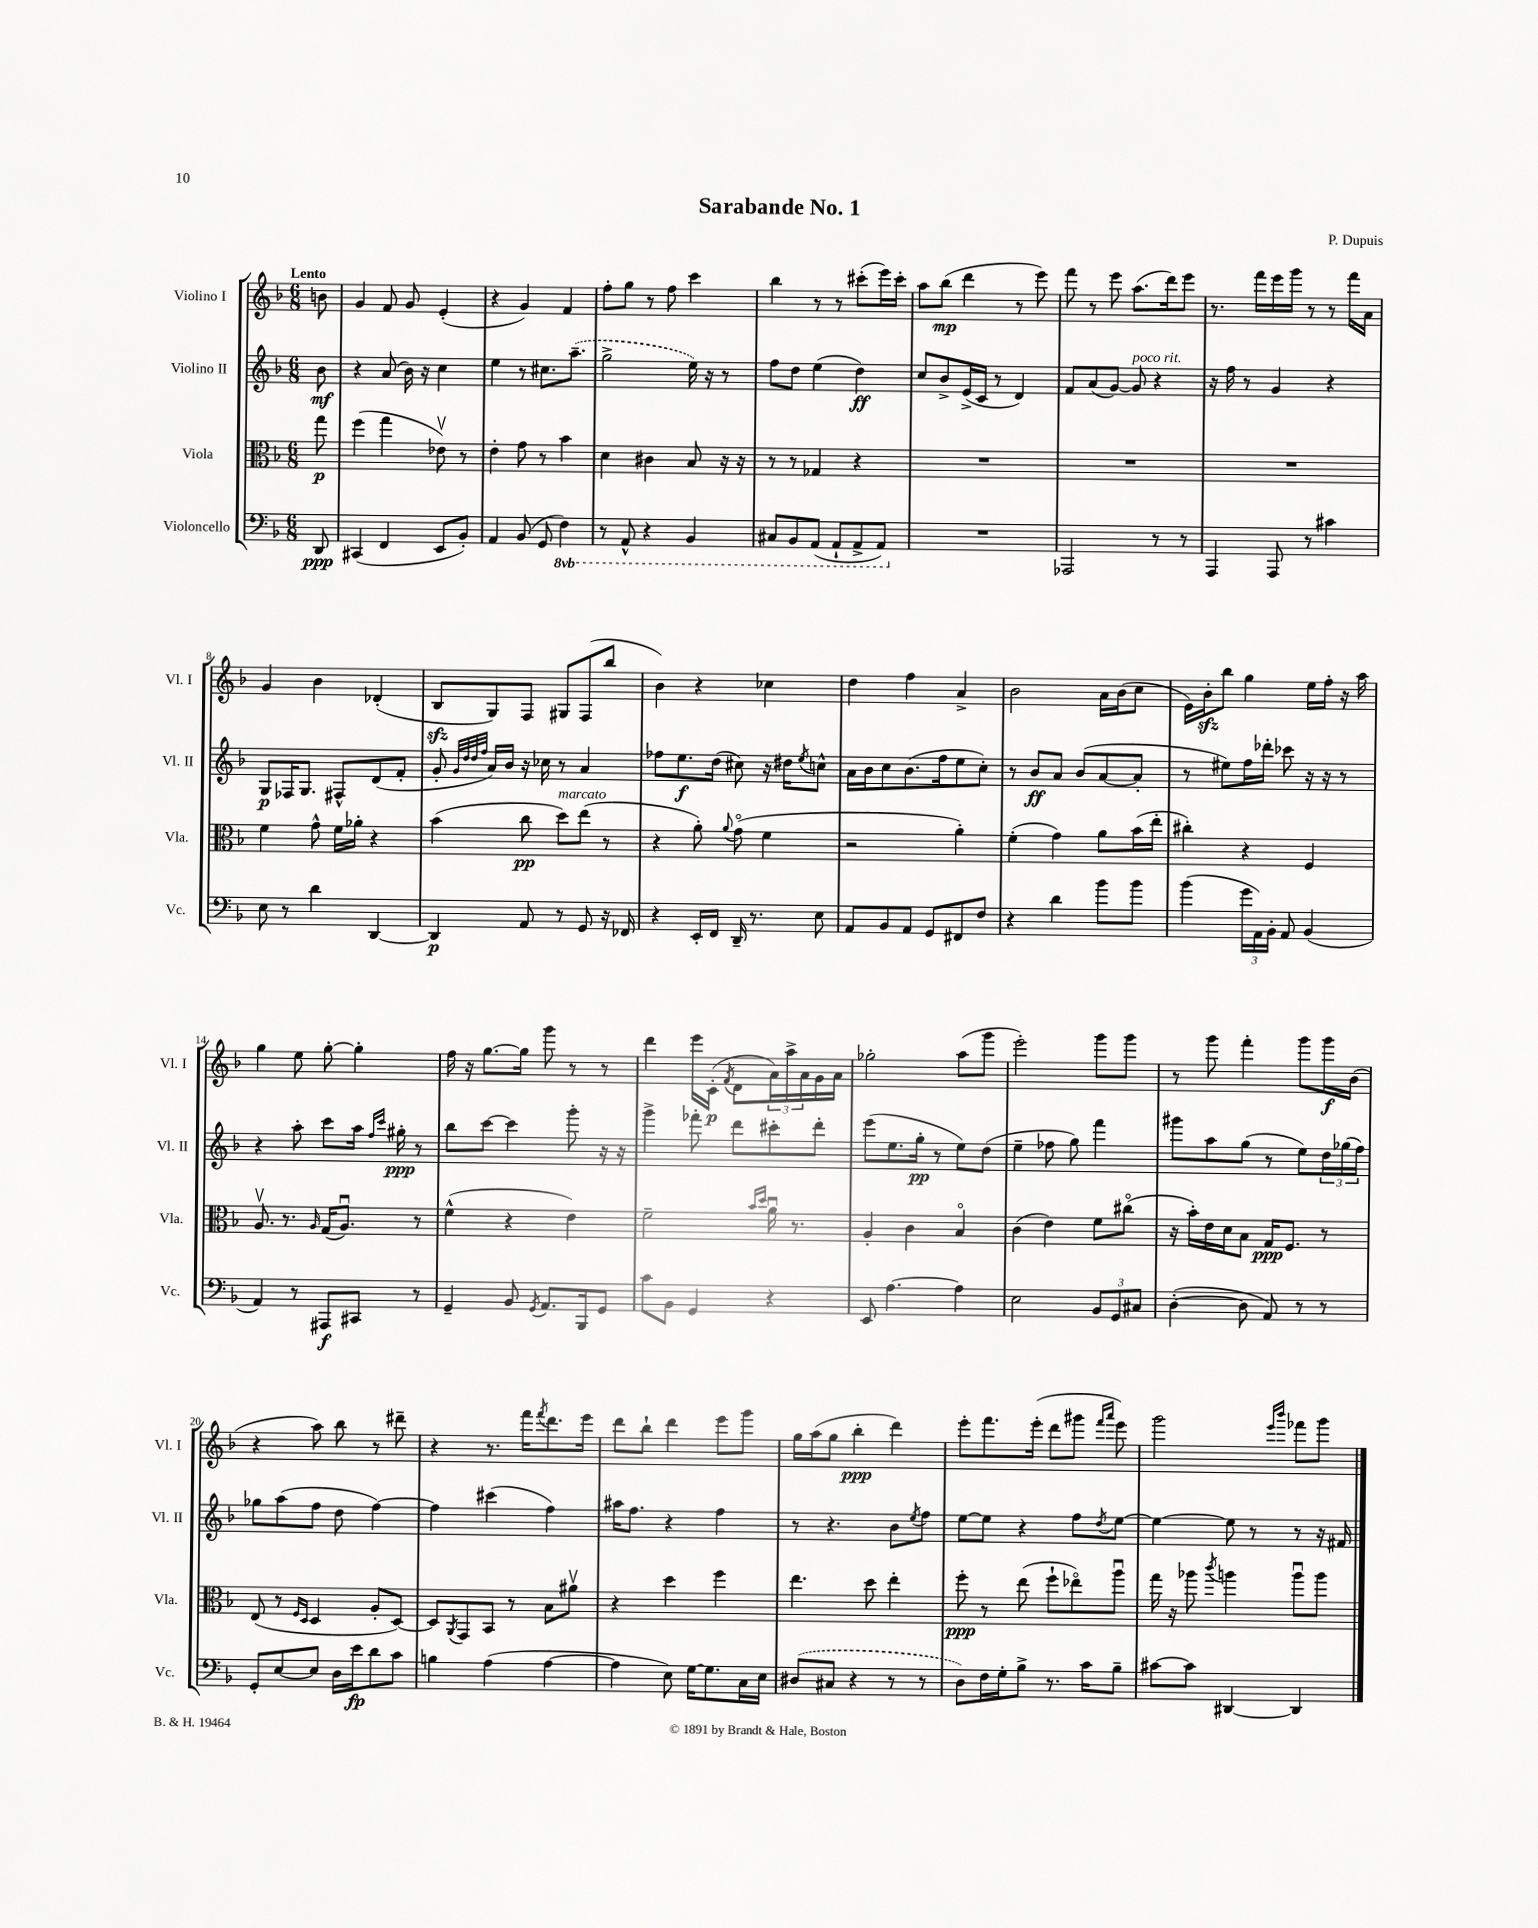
\header { title = "Sarabande No. 1" composer = "P. Dupuis" }
<<
\new StaffGroup <<
\new Staff = "s0" \with { instrumentName = "Violino I" shortInstrumentName = "Vl. I" } {
    \clef treble \key f \major \numericTimeSignature \time 6/8 \partial 8 \tempo "Lento"
    b'8 |
    g'4 f'8 g'8 e'4-.( |
    r4 g'4) f'4 |
    f''8-. g''8 r8 f''8 c'''4 |
    bes''4 r8 r8 cis'''8-.( e'''16) cis'''16-. |
    a''8 bes''8\mp( d'''4 r8 e'''8) |
    f'''8 r8 e'''8 a''8.( d'''16) e'''8 |
    r8. f'''16 e'''16 g'''16 r8 r8 f'''16 a'16 |
    g'4 bes'4 des'4-.( |
    bes8\sfz g8) f8 gis8 f8( bes''8 |
    bes'4) r4 ces''4 |
    d''4 f''4 a'4-> |
    bes'2 a'16 bes'16( c''8 |
    e'16) bes'16-.\sfz bes''8 g''4 e''16 f''16-. r16 a''16 |
    g''4 e''8 g''8~-. g''4-. |
    f''16 r16 g''8.~ g''16 g'''8 r8 r8 |
    d'''4 e'''16 c'16-.\p( \acciaccatura { f'8 } d'8 \tuplet 3/2 { a'16) a''16-> a'16 } g'16 a'16 |
    ges''2-. a''8( g'''8 |
    e'''2-.) g'''8 g'''8 |
    r8 g'''8 f'''4-. g'''8 g'''16\f bes'16( |
    r4 a''8) bes''8 r8 dis'''8-- |
    r4 r8. f'''16 \acciaccatura { f'''8 } d'''8. e'''16 |
    d'''8 bes''8-! d'''4 e'''8 g'''8 |
    g''16 a''16( g''8 bes''4-.\ppp d'''4) |
    e'''8-. f'''8. e'''16-.( d'''8 gis'''8 \grace { f'''16 a'''16 } e'''8) |
    g'''2 \grace { e'''16 bes'''16 } fes'''8 g'''8 \bar "|." |
}
\new Staff = "s1" \with { instrumentName = "Violino II" shortInstrumentName = "Vl. II" } {
    \clef treble \key f \major \numericTimeSignature \time 6/8 \partial 8
    bes'8\mf |
    r4 a'8( bes'16) r16 c''4 |
    e''4 r8 cis''8. \once \slurDashed a''8.--( |
    g''2-> e''16) r16 r8 |
    f''8 d''8 e''4( d''4\ff) |
    c''8 bes'8-> e'16->( c'16 r8 d'4) |
    f'8 a'8( g'8~) g'8^\markup { \italic "poco rit." } r4 |
    r16 f''16 r8 g'4 r4 |
    g8\p fes16 g8. fis8-^ d'8( f'8-. |
    g'8-. \grace { g'32 d''32 d''32 f''32 } a'16) bes'16 r16 ces''16 r8 a'4 |
    fes''8 e''8.\f d''16( cis''8) r16 dis''16 \acciaccatura { e''8 } c''8-^ |
    a'16 bes'16 c''8 bes'8.( f''16 e''8 c''8-.) |
    r8 bes'8\ff a'8 bes'8( a'8~ a'8-. |
    r8 eis''8) f''16 des'''16-. ces'''8 r16 r16 r8 |
    r4 a''8-. c'''8 a''16 \grace { f''16 c'''16 } gis''16-.\ppp r8 |
    bes''8 c'''8~ c'''4 g'''8-. r16 r16 |
    g'''4-> fes'''8-. d'''8 cis'''8-. d'''8-. |
    e'''8( e''8. g''16-.\pp r8 e''8) d''8( |
    e''4-- fes''8 g''8) f'''4 |
    gis'''8 a''8 g''8( r8 e''8) \tuplet 3/2 { d''16 ges''16( f''16) } |
    ges''8 a''8( f''8 d''8 f''4~) |
    f''4 cis'''4( f''4) |
    ais''16 f''8. r4 f''4 |
    r8 r4. bes'8 \acciaccatura { e''8 } f''8 |
    e''8~ e''8 r4 f''8 \acciaccatura { d''8 } e''8~ |
    e''4~ e''8 r8 r8 r16 fis'16 \bar "|." |
}
\new Staff = "s2" \with { instrumentName = "Viola" shortInstrumentName = "Vla." } {
    \clef alto \key f \major \numericTimeSignature \time 6/8 \partial 8
    g''8\p |
    f''4( g''4 ees'8\upbow) r8 |
    e'4-. g'8 r8 bes'4 |
    d'4 cis'4 bes8 r16 r16 |
    r8 r8 ges4 r4 |
    R2. |
    R2. |
    R2. |
    f'4 g'8-^ f'16 aes'16-. r4 |
    bes'4( c''8\pp d''8^\markup { \italic "marcato" }) e''8( r8 |
    r4 a'8-.) \appoggiatura { a'8 } g'8\flageolet( f'4 |
    r2 a'4-.) |
    f'4-.( g'4) a'8 bes'16( e''16-. |
    cis''4-.) r4 f4 |
    a8.\upbow r8. \grace { a16 } g16( a8.\downbow) r8 |
    f'4-^( r4 e'4) |
    f'2-- \grace { bes'16 d''16 } a'16\downbow r8. |
    a4-. c'4 bes4\flageolet |
    c'4( e'4) f'8 cis''8\flageolet( |
    r16 bes'16-.) e'16 d'16 bes8 g16\ppp f8. r8 |
    e8( r8 \grace { f16 d16 } d4 a8-. d8~) |
    d8 \acciaccatura { a,8 } g,8 bes,8 r8 bes8 ais'8\upbow |
    r4 d''4 f''4 |
    e''4. d''8 e''4-. |
    f''8-.\ppp r8 e''8( f''8-! ees''8\flageolet) a''8\downbow |
    g''16 r16 aes''8 \acciaccatura { c'''8 } a''4 a''8\downbow a''8 \bar "|." |
}
\new Staff = "s3" \with { instrumentName = "Violoncello" shortInstrumentName = "Vc." } {
    \clef bass \key f \major \numericTimeSignature \time 6/8 \set Staff.ottavationMarkups = #ottavation-simple-ordinals \partial 8
    d,8\ppp |
    cis,4( f,4 e,8 bes,8-.) |
    a,4 bes,8( g,8 \ottava #-1 f,4) |
    r8 a,,8-^ r4 bes,,4 |
    cis,8 bes,,8 a,,8( a,,8-! a,,8-> a,,8) \ottava #0 |
    R2. |
    aes,,2 r8 r8 |
    a,,4 a,,8 r8 cis'4 |
    e8 r8 d'4 d,4~ |
    d,4\p a,8 r8 g,8 r16 fes,16 |
    r4 e,16-. f,16 d,16-- r8. e8 |
    a,8 bes,8 a,8 g,8 fis,8 f8 |
    r4 d'4 bes'8 bes'8 |
    bes'4( \tuplet 3/2 { g'16 a,16) bes,16-. } a,8 bes,4( |
    a,4) r8 ais,,8\f cis,8 r8 |
    g,4-- bes,8 \acciaccatura { g,8 } a,8. bes,,16 g,8 |
    c'8 bes,8 g,4 r4 |
    e,8 a4.~ a4 |
    e2 \tuplet 3/2 { bes,8 g,8 cis8 } |
    d4~-.( d8 a,8) r8 r8 |
    g,8-. e8~ e8 d16 e'16\fp d'8 c'8 |
    b4 a4( a4~ |
    a4 e8) g16~ g8. c16 e16 |
    \once \slurDashed dis8( cis8 r4 r8 r8 |
    d8) f16 g16-. bes8-> r8. c'16 bes8-- |
    cis'8~ cis'8 dis,4~ dis,4 \bar "|." |
}
>>
>>
